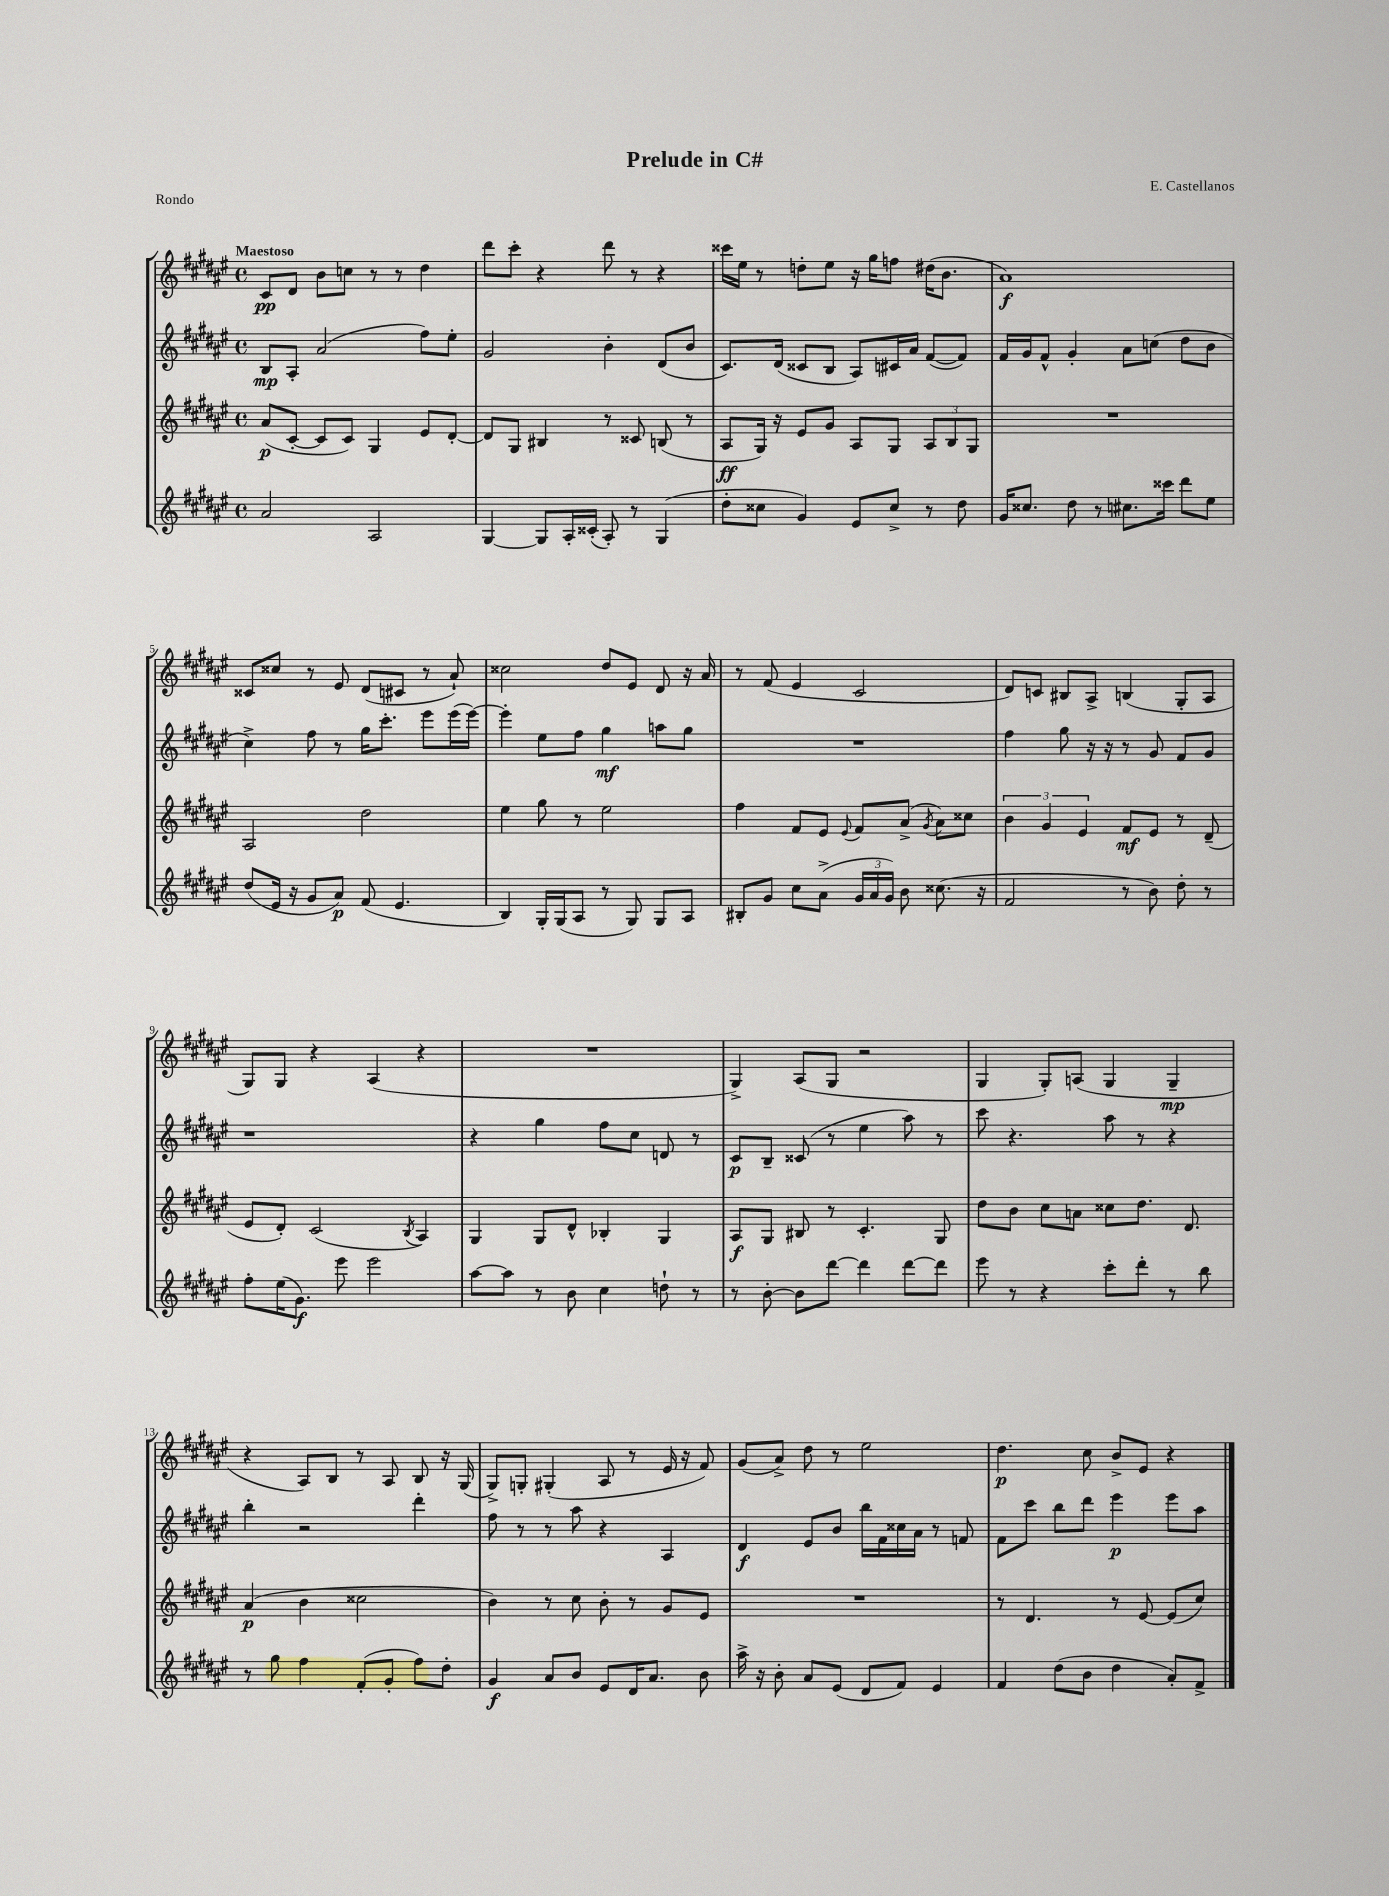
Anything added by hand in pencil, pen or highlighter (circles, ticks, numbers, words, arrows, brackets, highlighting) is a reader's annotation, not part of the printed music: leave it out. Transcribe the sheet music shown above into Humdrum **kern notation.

**kern	**kern	**kern	**kern
*staff4	*staff3	*staff2	*staff1
*clefG2	*clefG2	*clefG2	*clefG2
*k[f#c#g#d#a#e#]	*k[f#c#g#d#a#e#]	*k[f#c#g#d#a#e#]	*k[f#c#g#d#a#e#]
*M4/4	*M4/4	*M4/4	*M4/4
*met(c)	*met(c)	*met(c)	*met(c)
2a#	(8a#	8B	8c#
.	[8c#'	8A#'	8d#
.	8c#]	(2a#	8b
.	8c#)	.	8cc
2A#	4G#	.	8r
.	.	.	8r
.	8e#	8ff#)	4dd#
.	[8d#'	8ee#'	.
=	=	=	=
[4G#	8d#]	2g#	8ddd#
.	8G#	.	8ccc#'
8G#]	4B#	.	4r
16A#'	.	.	.
(16c##'	.	.	.
8A#')	8r	4b'	8ddd#
8r	8c##	.	8r
(4G#	(8B	(8d#	4r
.	8r	8b	.
=	=	=	=
8dd#'	8A#	8.c#)	16ccc##
.	.	.	16ee#
8cc##	16G#)	.	8r
.	16r	(16d#	.
4g#)	8e#	8c##	8dd'
.	8g#	8B	8ee#
8e#	8A#	8A#)	16r
.	.	.	16gg#
8cc##^	8G#	16c#	8ff
.	.	16a#	.
8r	12A#	([8f#	(16dd#
.	.	.	8.b
.	12B	.	.
8dd#	.	8f#])	.
.	12G#	.	.
=	=	=	=
16g#	1r	16f#	1a#)
8.cc##	.	16g#	.
.	.	8f#^^	.
8dd#	.	4g#'	.
8r	.	.	.
8.cc#	.	8a#	.
.	.	(8cc	.
16ccc##	.	.	.
8ddd#	.	8dd#	.
8ee#	.	8b	.
=	=	=	=
(8dd#	2A#	4cc#^)	8c##
16e#	.	.	8cc##
16r	.	.	.
8g#	.	8ff#	8r
8a#)	.	8r	8e#
(8f#	2dd#	16gg#	(8d#
.	.	8.ccc#'	.
4.e#	.	.	8c#
.	.	8eee#	8r
.	.	(16eee#	8a#`)
.	.	[16eee#)	.
=	=	=	=
4B)	4ee#	4eee#']	2cc##
16G#'	8gg#	8ee#	.
(16G#	.	.	.
8A#	8r	8ff#	.
8r	2ee#	4gg#	8dd#
8G#)	.	.	8e#
8G#	.	8aa	8d#
8A#	.	8gg#	16r
.	.	.	16a#
=	=	=	=
8B#'	4ff#	1r	8r
8g#	.	.	(8f#
8cc#	8f#	.	4e#
(8a#^	8e#	.	.
.	8qqe#	.	.
24g#	8f#	.	2c#
24a#	.	.	.
24g#)	.	.	.
8b	(8a#^	.	.
.	8qg#	.	.
(8.cc##	8a#)	.	.
.	8cc##	.	.
16r	.	.	.
=	=	=	=
2f#	6b	4ff#	8d#)
.	.	.	8c
.	6g#	.	.
.	.	8gg#	8B#
.	6e#	.	.
.	.	16r	8A#^
.	.	16r	.
8r	8f#	8r	(4B
8b)	8e#	8g#	.
8dd#'	8r	8f#	8G#'
8r	(8d#~	8g#	8A#
=	=	=	=
8ff#'	8e#	1r	8G#)
(16ee#	8d#')	.	8G#
8.g#)	.	.	.
.	(2c#	.	4r
8eee#	.	.	.
2eee#	.	.	(4A#
.	8qB	.	.
.	4A#)	.	4r
=	=	=	=
[8aa#	4G#	4r	1r
8aa#]	.	.	.
8r	8G#	4gg#	.
8b	8d#^^	.	.
4cc#	4B-'	8ff#	.
.	.	8cc#	.
8dd`	4G#	8d	.
8r	.	8r	.
=	=	=	=
8r	8A#	8c#	4G#^)
[8b'	8G#	8B~	.
8b]	8B#	(8c##	(8A#
[8ddd#	8r	8r	8G#
4ddd#]	4.c#'	4ee#	2r
[8ddd#	.	8aa#)	.
8ddd#]	8G#	8r	.
=	=	=	=
8eee#	8dd#	8ccc#	4G#
8r	8b	4.r	.
4r	8cc#	.	8G#')
.	8a	.	(8A
8ccc#'	8cc##	8aa#	4G#
8ddd#'	8.dd#	8r	.
8r	.	4r	4G#~
.	8.d#	.	.
8bb	.	.	.
=	=	=	=
8r	(4a#	4bb'	4r
8gg#	.	.	.
4ff#	4b	2r	8A#)
.	.	.	8B
(8f#'	2cc##	.	8r
8g#'	.	.	8A#
8ff#)	.	4ddd#'	8B
8dd#'	.	.	16r
.	.	.	(16G#
=	=	=	=
4g#	4b)	8ff#	8G#^)
.	.	8r	8G'
8a#	8r	8r	(4G#'
8b	8cc#	8aa#	.
8e#	8b'	4r	8A#
16d#	8r	.	8r
8.a#	.	.	.
.	8g#	4A#	16e#
.	.	.	16r
8b	8e#	.	8f#)
=	=	=	=
16aa#^	1r	4d#	(8g#
16r	.	.	.
8b'	.	.	8a#^)
8a#	.	8e#	8dd#
(8e#	.	8b	8r
8d#	.	16bb	2ee#
.	.	16f#	.
8f#)	.	16cc##	.
.	.	16a#	.
4e#	.	8r	.
.	.	8f	.
=	=	=	=
4f#	8r	8f#	4.dd#
.	4.d#	8ccc#	.
(8dd#	.	8bb	.
8b	.	8ddd#	8cc#
4dd#	8r	4eee#	8b^
.	[8e#	.	8e#
8a#')	(8e#]	8eee#	4r
8f#^	8cc#)	8aa#	.
==	==	==	==
*-	*-	*-	*-
